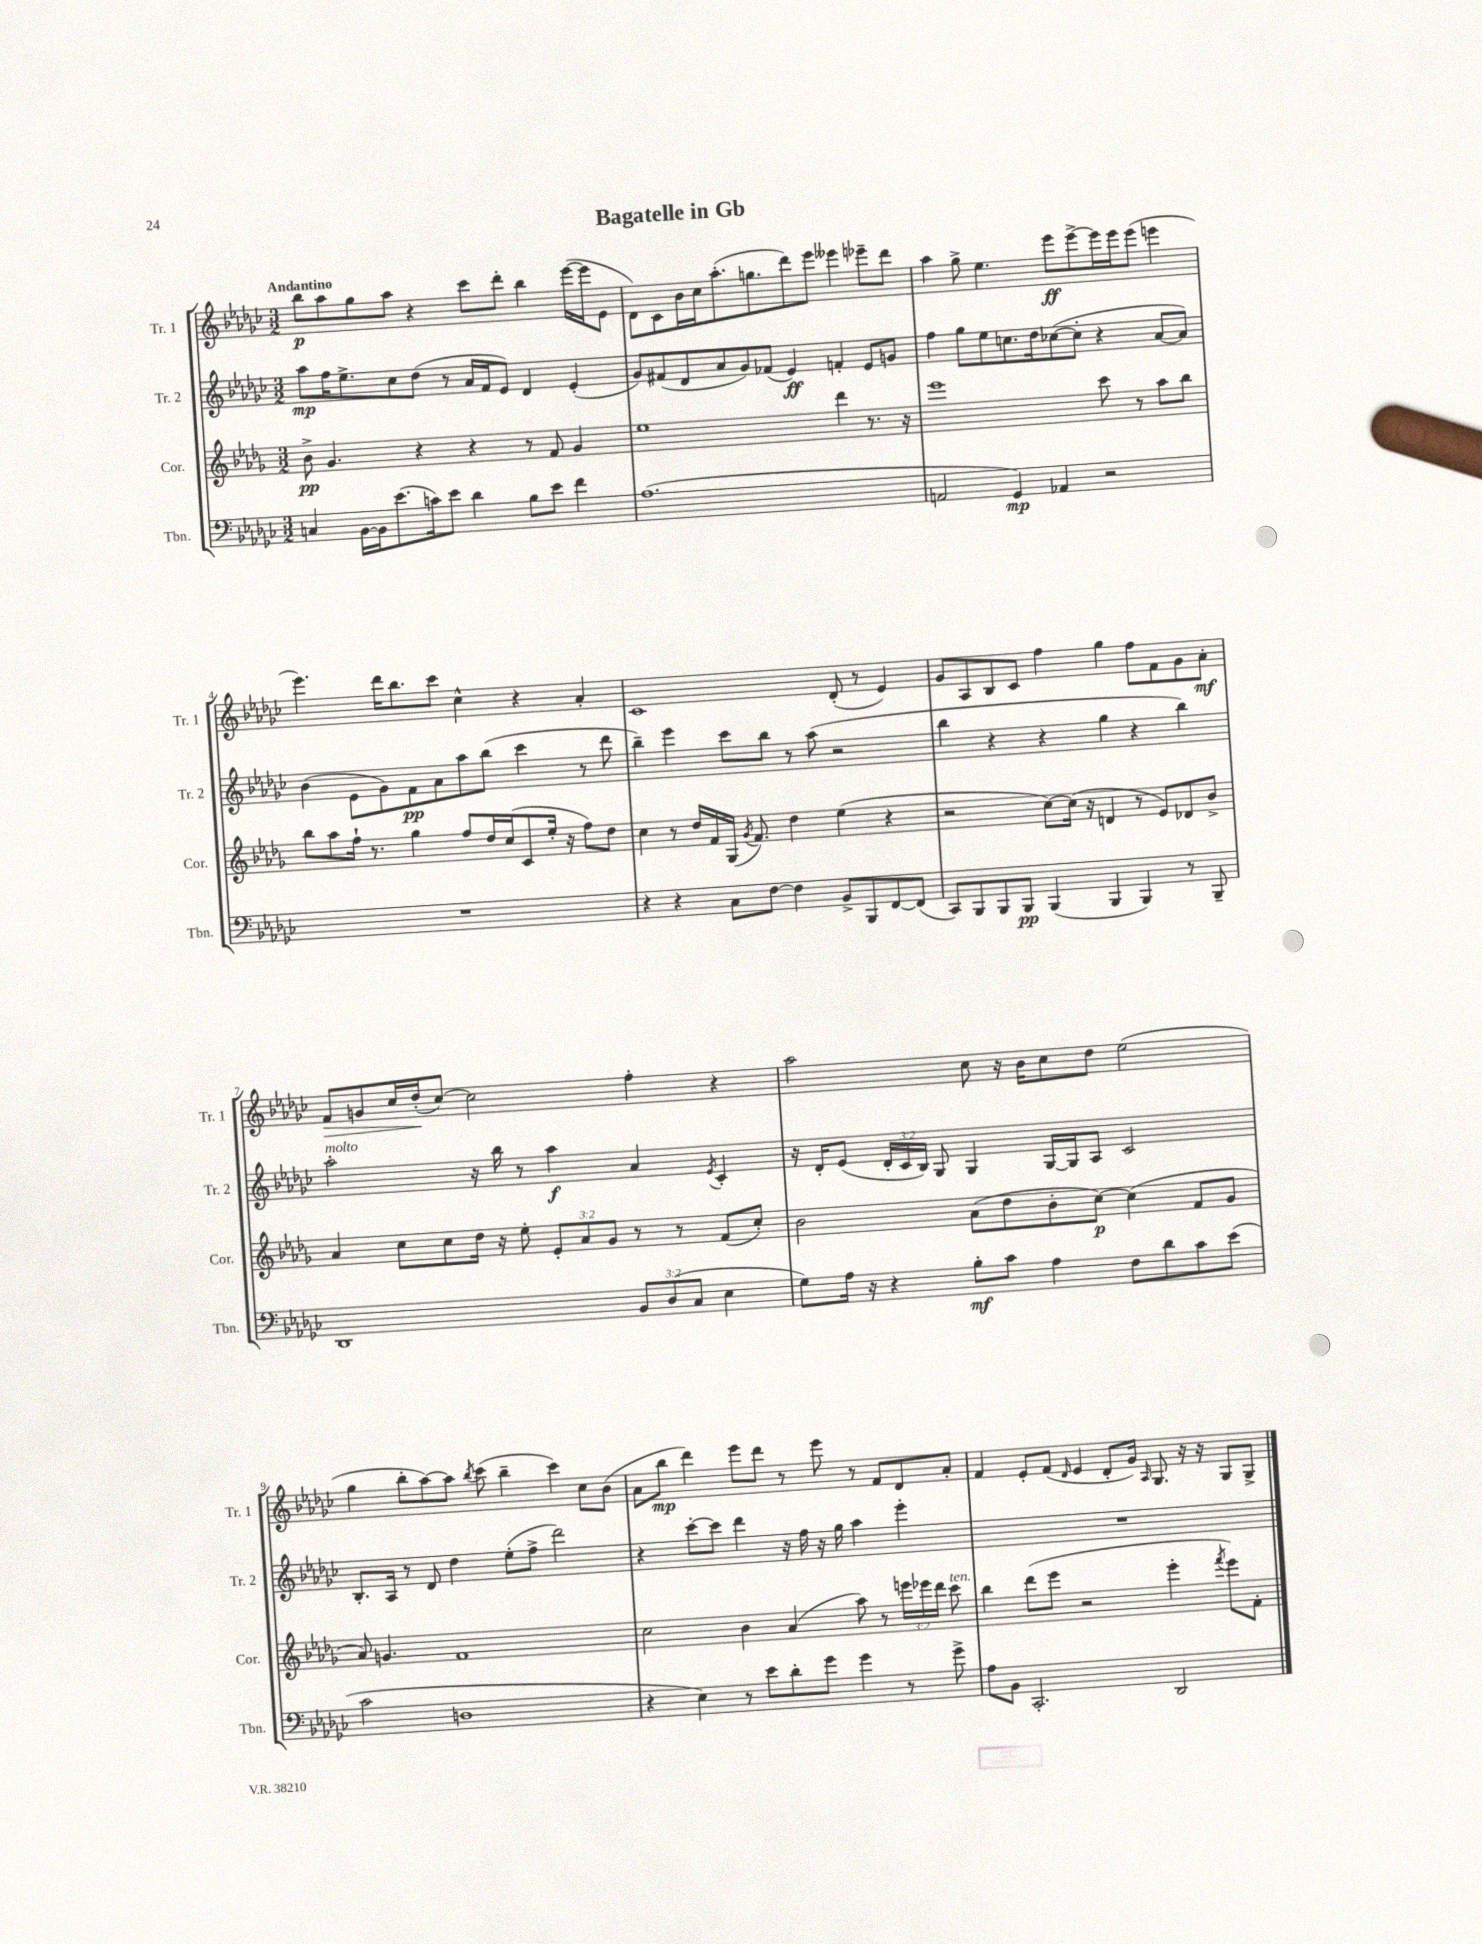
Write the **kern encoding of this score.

**kern	**dynam	**kern	**dynam	**kern	**dynam	**kern	**dynam
*part4	*part4	*part3	*part3	*part2	*part2	*part1	*part1
*staff4	*staff4	*staff3	*staff3	*staff2	*staff2	*staff1	*staff1
*I"Tbn.	*	*I"Cor.	*	*I"Tr. 2	*	*I"Tr. 1	*
*I'Tbn.	*	*I'Cor.	*	*I'Tr. 2	*	*I'Tr. 1	*
*clefF4	*	*clefG2	*	*clefG2	*	*clefG2	*
*k[b-e-a-d-g-c-]	*	*k[b-e-a-d-g-]	*	*k[b-e-a-d-g-c-]	*	*k[b-e-a-d-g-c-]	*
*M3/2	*	*M3/2	*	*M3/2	*	*M3/2	*
=1	=1	=1	=1	=1	=1	=1	=1
!	!	!	!	!	!	!LO:TX:a:B:t=Andantino	!
4Cn/	.	8b-^\	pp	8aa-\L	mp	8bb-\L	p
.	.	4.g-/	.	16ff\K	.	8aa-\	.
.	.	.	.	8.ee-^\	.	.	.
[16BB-\LL	.	.	.	.	.	8gg-\	.
16BB-\J]	.	.	.	.	.	.	.
(8.e-\	.	.	.	8cc-\	.	8aa-\J	.
.	.	4r	.	(8dd-\J	.	4r	.
16cn\k)	.	.	.	.	.	.	.
8e-\J	.	.	.	8r	.	.	.
4d-\	.	4r	.	16a-/LL	.	8ccc-\L	.
.	.	.	.	16f/J	.	.	.
.	.	.	.	8e-/J)	.	8ddd-'\J	.
8B-\L	.	8r	.	4d-/	.	4bb-\	.
8e-\J	.	8f/	.	.	.	.	.
4f\	.	4g-/	.	(4e-'/	.	([16eee-\LL	.
.	.	.	.	.	.	16eee-\J]	.
.	.	.	.	.	.	8e-\J	.
=2	=2	=2	=2	=2	=2	=2	=2
(1.A-	.	1ee-	.	8g-/L)	.	8d-\L)	.
.	.	.	.	(8f#X/	.	8c-\	.
.	.	.	.	8d-/	.	16b-\L	.
.	.	.	.	.	.	16cc-\J	.
.	.	.	.	8a-/	.	(8.aa-'\	.
.	.	.	.	8g-/)	.	.	.
.	.	.	.	.	.	8.ggn\	.
.	.	.	.	(8f-X/J	.	.	.
.	.	.	.	4e-/)	ff	8ddd-\)	.
.	.	.	.	.	.	8eee-\J	.
.	.	4ddd-\	.	4fn'/	.	4eee--X\	.
.	.	8.r	.	8e-/L	.	8eee-X~\L	.
.	.	.	.	8gn/J	.	8ddd-\J	.
.	.	16r	.	.	.	.	.
=3	=3	=3	=3	=3	=3	=3	=3
2AAn/	.	1eee-	.	4ff\	.	4aa-\	.
.	.	.	.	8gg-\L	.	8gg-^\	.
.	.	.	.	8ee-\	.	4.ee-\	.
4GG-/)	mp	.	.	8.ccn\	.	.	.
.	.	.	.	16dd-\k	.	.	.
4AA-X/	.	.	.	([8cc-X\	.	8eee-\L	ff
.	.	.	.	8cc-'\J]	.	[8eee-^\	.
2r	.	8ccc\	.	4r	.	16eee-\L]	.
.	.	.	.	.	.	16eee-\J	.
.	.	8r	.	.	.	(8eee-\J	.
.	.	8aa-\L	.	[8a-/L	.	4eeen\	.
.	.	8bb-\J	.	8a-/J])	.	.	.
!!LO:LB:g=z
=4	=4	=4	=4	=4	=4	=4	=4
1.r	.	8bb-\L	.	(4b-\	.	4.eee-\)	.
.	.	8aa-\	.	.	.	.	.
.	.	16ff`\Jk	.	8e-\L	.	.	.
.	.	8.r	.	.	.	.	.
.	.	.	.	8g-\)	.	16ddd-\KL	.
.	.	.	.	.	.	8.bb-\	.
.	.	4gg-\	.	8f\	pp	.	.
.	.	.	.	8a-\	.	8ccc-\J	.
.	.	8ff/L	.	8aa-\	.	4cc-^^\	.
.	.	16dd-/L	.	(8bb-\J	.	.	.
.	.	(16cc/J	.	.	.	.	.
.	.	8c/	.	4ccc-\	.	4r	.
.	.	16ee-'/Jk	.	.	.	.	.
.	.	16r	.	.	.	.	.
.	.	8ff\L)	.	8r	.	4a-'/	.
.	.	8dd-\J	.	8ddd-\	.	.	.
=5	=5	=5	=5	=5	=5	=5	=5
4r	.	4cc\	.	4bb-~\)	.	1c-	.
4r	.	8r	.	4eee-\	.	.	.
.	.	16dd-/LL	.	.	.	.	.
.	.	16f/	.	.	.	.	.
8C-\L	.	(16G-/JJ	.	8ccc-\L	.	.	.
.	.	8qg-/	.	.	.	.	.
.	.	8.f/)	.	.	.	.	.
[8F\J	.	.	.	8bb-\J	.	.	.
4F\]	.	4dd-\	.	8r	.	.	.
.	.	.	.	(8aa-\	.	.	.
8BB-^/L	.	(4ee-\	.	2r	.	(8d-'/	.
8BBB-/	.	.	.	.	.	8r	.
[8FF/	.	4r	.	.	.	4e-/)	.
(8FF/J]	.	.	.	.	.	.	.
=6	=6	=6	=6	=6	=6	=6	=6
8CC-/L)	.	2r	.	4bb-\	.	8g-/L	.
8BBB-/	.	.	.	.	.	8A-/	.
8BBB-/	.	.	.	4r	.	8B-/	.
8BBB-/J	pp	.	.	.	.	8c-/J	.
(4BBB-/	.	[8cc\L)	.	4r	.	4ff\	.
.	.	(16cc\Jk]	.	.	.	.	.
.	.	16r	.	.	.	.	.
4BBB-/	.	4dn/	.	4gg-\	.	4gg-\	.
4BBB-/)	.	8r	.	4r	.	8ff\L	.
.	.	8e-/L)	.	.	.	8f\	.
8r	.	8d-X/	.	4bb-\)	.	8g-\	.
8BBB-~/	.	8b-^/J	.	.	.	8a-'\J	mf
!!LO:LB:g=z
=7	=7	=7	=7	=7	=7	=7	=7
!	!	!	!	!LO:TX:a:i:t=molto	!	!	!
!	!	!	!	!	!	!	!LO:HP:b
1DD-	.	4a-/	.	2aa-'\	.	8f/L	>
.	.	.	.	.	.	8gn/	.
.	.	8cc\L	.	.	.	16cc-/L	.
.	.	.	.	.	.	(16dd-'/J	.
.	.	8cc\	.	.	.	[8cc-/J)	]
.	.	16dd-\Jk	.	16r	.	2cc-\]	.
.	.	16r	.	16bb-\	.	.	.
.	.	8ee-'\	.	8r	.	.	.
.	.	12e-'/L	.	4aa-\	f	.	.
.	.	12a-/	.	.	.	.	.
.	.	12g-/J	.	.	.	.	.
12BB-/L	.	8r	.	4a-/	.	4ff'\	.
(12D-/	.	.	.	.	.	.	.
.	.	8r	.	.	.	.	.
12C-/J	.	.	.	.	.	.	.
.	.	.	.	8qe-/	.	.	.
4E-\	.	(8f/L	.	4c-'/	.	4r	.
.	.	8cc'/J)	.	.	.	.	.
=8	=8	=8	=8	=8	=8	=8	=8
8G-\L)	.	2b-\	.	16r	.	2aa-\	.
.	.	.	.	16d-'/KL	.	.	.
16A-\Jk	.	.	.	(8e-/J	.	.	.
16r	.	.	.	.	.	.	.
4r	.	.	.	24d-'/LL	.	.	.
.	.	.	.	24c-/	.	.	.
.	.	.	.	24B-/JJ)	.	.	.
.	.	.	.	8G-/	.	.	.
8B-'\L	mf	(8a-\L	.	4G-/	.	8cc-\	.
8c-\J	.	8dd-\	.	.	.	16r	.
.	.	.	.	.	.	16b-\KL	.
4A-\	.	8b-'\	.	[16G-/LL	.	8cc-\	.
.	.	.	.	16G-/J]	.	.	.
.	.	[8cc\J)	p	8A-/J	.	8dd-\J	.
8F\L	.	(4cc\]	.	2c-/	.	(2ee-\	.
8d-\	.	.	.	.	.	.	.
8c-\	.	8f/L	.	.	.	.	.
(8e-\J	.	8g-/J	.	.	.	.	.
!!LO:LB:g=z
=9	=9	=9	=9	=9	=9	=9	=9
2c-\	.	8a-/)	.	8.B-'/L	.	4gg-\	.
.	.	4.gn/	.	.	.	.	.
.	.	.	.	16A-/Jk	.	.	.
.	.	.	.	8r	.	8bb-'\L	.
.	.	.	.	8d-/	.	[8aa-\)	.
1Dn	.	1f	.	4dd-\	.	8aa-\J]	.
.	.	.	.	.	.	8qbb-/	.
.	.	.	.	.	.	(8ccc-\	.
.	.	.	.	(8ee-'\L	.	4bb-~\	.
.	.	.	.	8ff^\J	.	.	.
.	.	.	.	2ddd-\)	.	4ccc-\)	.
.	.	.	.	.	.	8cc-\L	.
.	.	.	.	.	.	(8b-\J	.
=10	=10	=10	=10	=10	=10	=10	=10
4r	.	2cc\	.	4r	.	8a-\L	.
.	.	.	.	.	.	8bb-\J	mp
4E-\)	.	.	.	[8ccc-'\L	.	4ddd-\)	.
.	.	.	.	8ccc-\J]	.	.	.
8r	.	4b-\	.	4ddd-\	.	8eee-\L	.
8e-\L	.	.	.	.	.	8ddd-\J	.
8d-'\	.	(4a-/	.	16r	.	8r	.
.	.	.	.	16ff\	.	.	.
8g-\J	.	.	.	16r	.	8eee-\	.
.	.	.	.	16gg-\	.	.	.
4g-\	.	8aa-\)	.	4aa-\	.	8r	.
.	.	8r	.	.	.	8f/L	.
8r	.	24eeen\LL	.	4eee-'\	.	8d-/	.
.	.	24eee-X\	.	.	.	.	.
.	.	24ddd-\JJ	.	.	.	.	.
!	!	!LO:TX:a:i:t=ten.	!	!	!	!	!
8g-^\	.	8ccc\	.	.	.	8a-'/J	.
=11	=11	=11	=11	=11	=11	=11	=11
8A-\L	.	4bb-\	.	1.r	.	4f/	.
8BB-\J	.	.	.	.	.	.	.
2.CC-'/	.	(8ddd-\L	.	.	.	8e-'/L	.
.	.	8eee-\J	.	.	.	(8f/J	.
.	.	.	.	.	.	16qqd-/	.
.	.	2r	.	.	.	4e-/	.
.	.	.	.	.	.	8d-'/L	.
.	.	.	.	.	.	16g-/Jk)	.
.	.	.	.	.	.	16qqA-/	.
.	.	.	.	.	.	8.G-/	.
2DD-/	.	4eee-'\	.	.	.	.	.
.	.	.	.	.	.	16r	.
.	.	.	.	.	.	16r	.
.	.	8qfff/	.	.	.	.	.
.	.	8eee-\L)	.	.	.	8G-/L	.
.	.	8f'\J	.	.	.	8G-^/J	.
==	==	==	==	==	==	==	==
*-	*-	*-	*-	*-	*-	*-	*-
